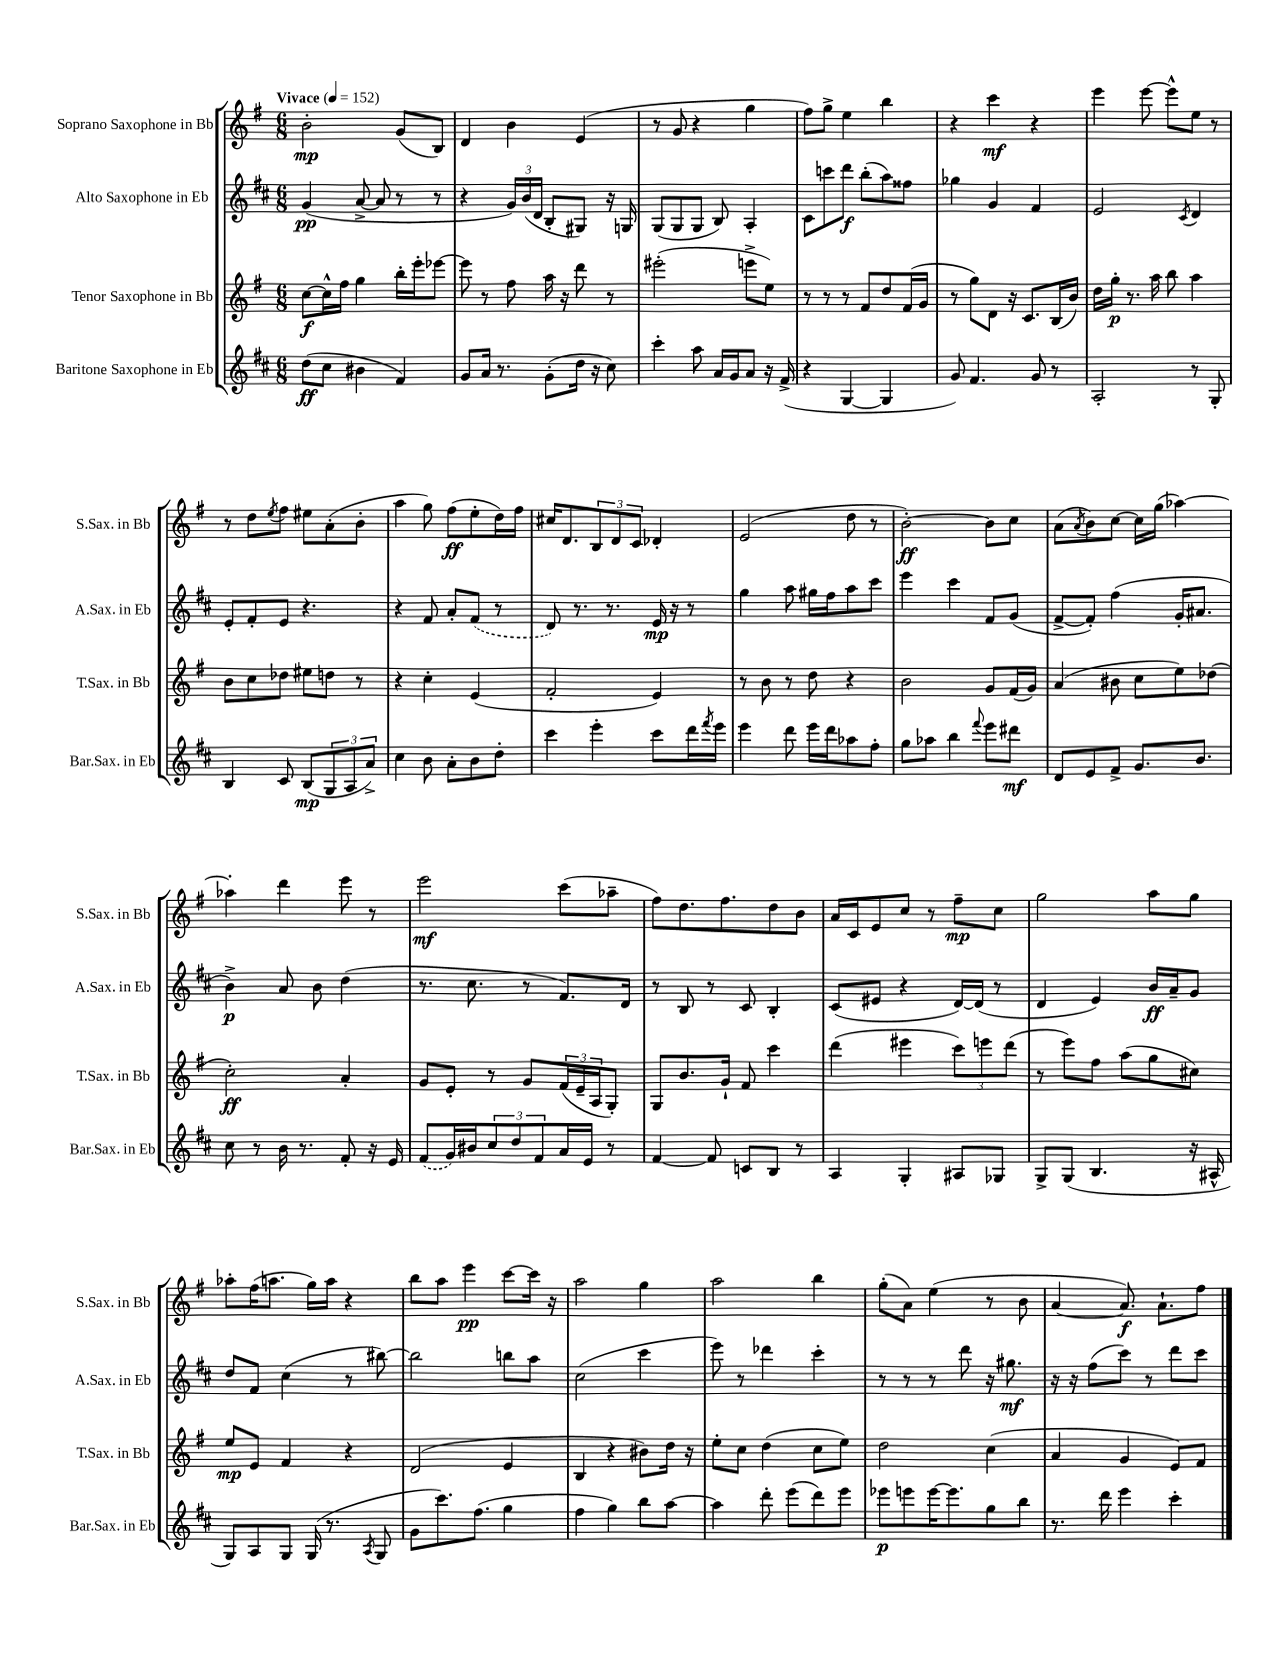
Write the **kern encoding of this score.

**kern	**kern	**kern	**kern
*staff4	*staff3	*staff2	*staff1
*clefG2	*clefG2	*clefG2	*clefG2
*k[f#c#]	*k[f#]	*k[f#c#]	*k[f#]
*M6/8	*M6/8	*M6/8	*M6/8
*MM152	*MM152	*MM152	*MM152
(8dd\L	[8cc\L	(4g/	2b'\
8cc#\J	16cc^^\]L	.	.
.	16ff#\JJ	.	.
4b#\	4gg\	[8a^/	.
.	.	8a/]	.
4f#/)	16bb'\LL	8r	(8g/L
.	16eee'\J	.	.
.	[8eee-\J	8r	8B/J)
=	=	=	=
8g/L	8eee-\]	4r	4d/
16a/Jk	8r	.	.
8.r	.	.	.
.	8ff#\	24g/LL)	4b\
.	.	(24b/	.
.	.	24d/JJ	.
(8g'\L	16aa\	8B'/L	.
.	16r	.	.
16dd\Jk	8ddd\	8G#/J)	(4e/
16r	.	.	.
8cc#\)	8r	16r	.
.	.	16G/	.
=	=	=	=
4ccc#'\	(2eee#'\	(8G/L	8r
.	.	8G/	8g/
8aa\	.	8G/J	4r
16a/LL	.	8B/)	.
16g/J	.	.	.
8a/J	8eee^\L	4A'/	4gg\
16r	8ee\J)	.	.
(16f#^/	.	.	.
=	=	=	=
4r	8r	8c#\L	8ff#\L)
.	8r	8ccc\	8gg^\J
[4G/	8r	8ddd\J	4ee\
.	8f#/L	(8bb'\L	.
4G/]	8dd/	8aa\)	4bb\
.	(16f#/L	8ff##\J	.
.	16g/JJ	.	.
=	=	=	=
8g/)	8r	4gg-\	4r
4.f#/	8gg\L)	.	.
.	8d\J	4g/	4ccc\
.	16r	.	.
.	8.c/L	.	.
8g/	.	4f#/	4r
8r	(16B/L	.	.
.	16b/JJ)	.	.
=	=	=	=
2A'/	16dd\LL	2e/	4eee\
.	16gg'\JJ	.	.
.	8.r	.	.
.	.	.	[8eee\
.	16aa\	.	.
.	8bb\	.	8eee^^\]L
.	.	8qc#/	.
8r	4aa\	4d/	8ee\J
8G'/	.	.	8r
=	=	=	=
4B/	8b\L	8e'/L	8r
.	8cc\	8f#'/	8dd\L
.	.	.	8qee/
8c#/	8dd-\J	8e/J	8ff#\J
(8B/L	8ee#\L	4.r	8ee#\L
12G/	8dd\J	.	(8a'\
12A/	.	.	.
.	8r	.	8b'\J
12a^/J)	.	.	.
=	=	=	=
4cc#\	4r	4r	4aa\
8b\	4cc'\	8f#/	8gg\)
8a'\L	.	8a'/L	(8ff#\L
8b\	(4e/	(8f#/J	8ee'\
8dd'\J	.	8r	16dd\L)
.	.	.	16ff#\JJ
=	=	=	=
4ccc#\	2f#'/	8d/)	16cc#/LK
.	.	.	8.d/
.	.	8.r	.
4eee'\	.	.	12B/
.	.	8.r	.
.	.	.	12d/
.	.	.	12c/J
8ccc#\L	4e/)	16e/	4d-'/
.	.	16r	.
16ddd\L	.	8r	.
8qfff#/	.	.	.
16eee\JJ	.	.	.
=	=	=	=
4eee\	8r	4gg\	(2e/
.	8b\	.	.
8ddd\	8r	8aa\	.
16eee\LL	8dd\	16gg#\LL	.
16ddd\J	.	16ff#\J	.
8aa-\	4r	8aa\	8dd\
8ff#'\J	.	8ccc#\J	8r
=	=	=	=
8gg\L	2b\	4eee\	[2b'\)
8aa-\J	.	.	.
4bb\	.	4ccc#\	.
8qqfff#/	.	.	.
8eee\L	8g/L	8f#/L	8b\]L
8ddd#\J	(16f#/L	(8g/J	8cc\J
.	16g/JJ)	.	.
=	=	=	=
8d/L	(4a/	[8f#^/L	(8a\L
.	.	.	8qa/
8e/	.	8f#'/]J)	8b\)
8f#^/J	8b#\	(4ff#\	[8cc\J
8.g/L	8cc\L	.	16cc\]LL
.	.	.	(16gg\JJ
.	8ee\)	16g'/LK	[4aa-\)
8.b/J	.	8.a#/J	.
.	(8dd-\J	.	.
=	=	=	=
8cc#\	2cc'\)	4b^\)	4aa-'\]
8r	.	.	.
16b\	.	8a/	4ddd\
8.r	.	.	.
.	.	8b\	.
8f#'/	4a'/	(4dd\	8eee\
16r	.	.	8r
16e/	.	.	.
=	=	=	=
(8f#/L	8g/L	8.r	2eee\
16g/L)	8e'/J	.	.
16b#/J	.	8.cc#\	.
12cc#/	8r	.	.
12dd/	.	.	.
.	8g/L	8r	.
12f#/	.	.	.
16a/L	(24f#/L	8.f#/L)	(8ccc\L
.	24e~/	.	.
16e/JJ	.	.	.
.	24A/J	.	.
8r	8G'/J)	.	8aa-~\J
.	.	16d/Jk	.
=	=	=	=
[4f#/	8G/L	8r	8ff#\L)
.	8.b/	8B/	8.dd\
8f#/]	.	8r	.
.	16g`/Jk	.	8.ff#\
8c/L	8f#/	8c#/	.
8B/J	4ccc\	4B'/	8dd\
8r	.	.	8b\J
=	=	=	=
4A/	(4ddd\	(8c#/L	16a/LL
.	.	.	16c/J
.	.	8e#/J	8e/
4G'/	4eee#\	4r	8cc/J
.	.	.	8r
8A#/L	12ccc\L)	[16d/LL)	8ff#~\L
.	.	(16d/]JJ	.
.	12eee\	.	.
8G-/J	.	8r	8cc\J
.	(12ddd\J	.	.
=	=	=	=
8G^/L	8r	4d/	2gg\
(8G/J	8eee\L)	.	.
4.B/	8ff#\J	4e/)	.
.	(8aa\L	.	.
.	8gg\	16b/LL	8aa\L
.	.	16a~/J	.
16r	8cc#\J)	8g/J	8gg\J
16A#^^/	.	.	.
=	=	=	=
8G/L)	8ee/L	8dd/L	8aa-'\L
8A/	8e/J	8f#/J	(16ff#\K
.	.	.	8.aa\J
8G/J	4f#/	(4cc#\	.
(16G/	.	.	16gg\LL)
8.r	.	.	16aa\JJ
.	4r	8r	4r
8qA/	.	.	.
8G/	.	[8bb#\)	.
=	=	=	=
8g\L	(2d/	2bb#\]	8bb\L
8.ccc#\)	.	.	8aa\J
.	.	.	4eee\
(8.ff#\J	.	.	.
4gg\	4e/	8bb\L	[8ccc\L
.	.	8aa\J	16ccc\]Jk
.	.	.	16r
=	=	=	=
4ff#\	4B/	(2cc#\	2aa\
4gg\)	4r	.	.
8bb\L	8b#\L)	4ccc#\	4gg\
[8aa\J	16dd\Jk	.	.
.	16r	.	.
=	=	=	=
4aa\]	8ee'\L	8eee\)	2aa\
.	8cc\J	8r	.
8ddd'\	(4dd\	4ddd-\	.
(8eee\L	.	.	.
8ddd\)	8cc\L	4ccc#'\	4bb\
8eee\J	8ee\J)	.	.
=	=	=	=
8eee-\L	2dd\	8r	(8gg'\L
8eee\	.	8r	8a\J)
[16eee\K	.	8r	(4ee\
8.eee\]	.	.	.
.	.	8ddd\	.
8gg\	(4cc\	16r	8r
.	.	8.gg#\	.
8bb\J	.	.	8b\
=	=	=	=
8.r	4a/	16r	[4a/
.	.	16r	.
.	.	(8ff#\L	.
16ddd\	.	.	.
4eee\	4g/	8ccc#\J)	8.a/])
.	.	8r	.
.	.	.	8.a`\L
4ccc#'\	8e/L)	8ddd\L	.
.	8f#/J	8ccc#\J	8ff#\J
==	==	==	==
*-	*-	*-	*-
